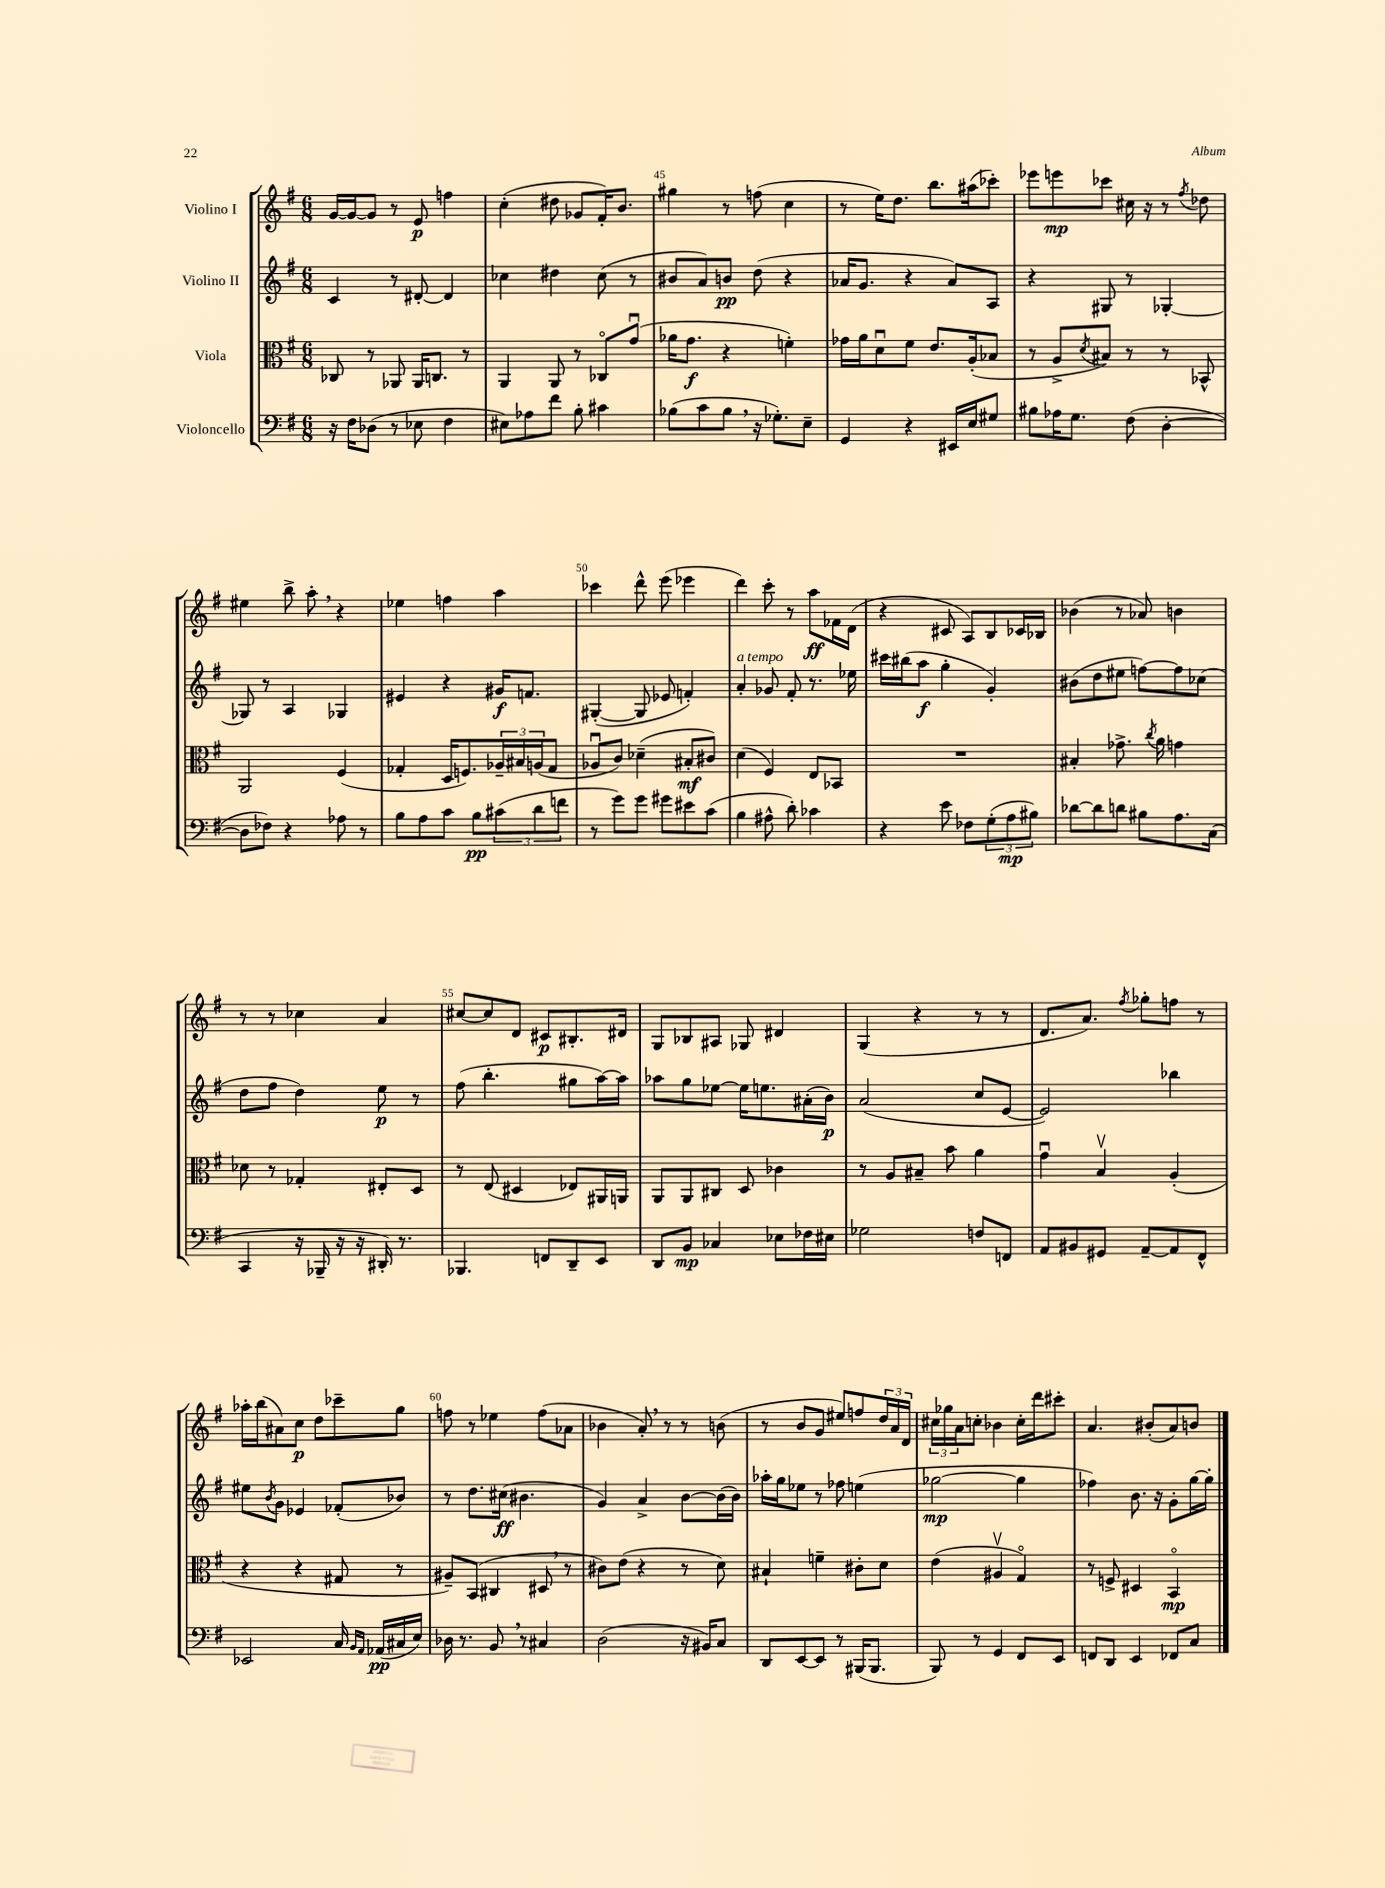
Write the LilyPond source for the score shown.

<<
\new StaffGroup <<
\new Staff = "s0" \with { instrumentName = "Violino I" } {
    \clef treble \key g \major \numericTimeSignature \time 6/8
    g'16~ g'16~ g'8 r8 e'8\p f''4 |
    c''4-.( dis''8 ges'8 fis'16-.) b'8. |
    gis''4 r8 f''8( c''4 |
    r8 e''16) d''8. b''8. ais''16( ces'''8-.) |
    ees'''8 e'''8\mp ces'''8 cis''16 r16 r8 \acciaccatura { fis''8 } des''8 |
    eis''4 b''8-> a''8-. \breathe r4 |
    ees''4 f''4 a''4 |
    ces'''4 d'''8-^ e'''8( ees'''4 |
    d'''4) c'''8-. r8 a''8\ff fes'16 d'16( |
    r4 cis'8 a8) b8 ces'16 bes16 |
    bes'4( r8 aes'8) b'4 |
    r8 r8 ces''4 a'4 |
    cis''8~ cis''8 d'8 cis'8\p bis8.-. dis'16 |
    g8 bes8 ais8 ges8 dis'4 |
    g4( r4 r8 r8 |
    d'8. a'8.) \acciaccatura { fis''8 } ges''8-. f''8 r8 |
    aes''16-. b''16( ais'8) c''8\p d''8 ces'''8-- g''8 |
    f''8 r8 ees''4 f''8( aes'8 |
    bes'4 a'8-.) \breathe r8 r8 b'8( |
    r8 b'8 g'8 eis''8) f''8 \tuplet 3/2 { d''16 a'16 d'16 } |
    \tuplet 3/2 { cis''16 ges''16 a'16 } c''8-. bes'4 c''16-. d'''16 cis'''8-. |
    a'4. bis'8-.( a'8) b'8 \bar "|." |
}
\new Staff = "s1" \with { instrumentName = "Violino II" } {
    \clef treble \key g \major \numericTimeSignature \time 6/8
    c'4 r8 dis'8~-. dis'4 |
    ces''4 dis''4 ces''8( r8 |
    bis'8 a'8) b'8\pp d''8( r4 |
    aes'16 g'8. r4 aes'8) a8 |
    r4 gis8 r8 ges4~-. |
    ges8 r8 a4 ges4 |
    eis'4 r4 gis'16\f f'8. |
    gis4~-.( gis8 ees'8 f'4-.) |
    a'4-.^\markup { \italic "a tempo" } ges'8 fis'8-. r8. ees''16 |
    cis'''16 bis''16( a''8\f g''4-. g'4-.) |
    bis'8( d''8 eis''8 f''8~) f''8 ces''8( |
    d''8 fis''8 d''4) e''8\p r8 |
    fis''8( b''4.-. gis''8 a''16~) a''16 |
    aes''8 g''8 ees''8~ ees''16 e''8. ais'16-.( b'16\p) |
    a'2( c''8 e'8~ |
    e'2) bes''4 |
    eis''8 \acciaccatura { b'8 } g'8 ees'4 fes'8-.( bes'8) |
    r8 d''8. cis''16\ff( bis'4. |
    g'4) a'4-> b'8~ b'16( b'16) |
    aes''16-. g''16 ees''8 r8 fes''8 e''4( |
    ges''2~\mp ges''4 |
    fes''4) b'8. r16 g'8-. g''16~ g''16-. \bar "|." |
}
\new Staff = "s2" \with { instrumentName = "Viola" } {
    \clef alto \key g \major \numericTimeSignature \time 6/8
    ces8 r8 aes,8 aes,16 c8. r8 |
    a,4 a,8 r8 ces8\flageolet g'8\downbow( |
    aes'16 g'8.\f r4 f'4-.) |
    ges'16 a'16 d'8\downbow fis'8 e'8. a16-.( bes8 |
    r8 a8-> \acciaccatura { d'8 } bis8) r8 r8 bes,8-^ |
    a,2 fis4( |
    ges4-. d16 f8.) \tuplet 3/2 { aes16-- bis16 a16( } ges8 |
    aes8\downbow c'8) des'4--( bis8-.\mf cis'8) |
    d'4( fis4) e8 bes,8 |
    R2. |
    bis4-. ges'8.-> \acciaccatura { c''8 } a'16 g'4 |
    des'8 r8 ges4-. eis8-. d8 |
    r8 e8( dis4 ees8) ais,16 a,16 |
    a,8 a,8 cis8 d8 ces'4 |
    r8 a8 bis8-- b'8 a'4 |
    g'4\downbow b4\upbow a4-.( |
    r4 r4 gis8 r8 |
    ais8--) b,8( cis4 dis8 \breathe r8 |
    cis'8) e'8( r4 r8 d'8) |
    bis4-! f'4-- cis'8-. d'8 |
    e'4( ais4\upbow g4\flageolet) |
    r8 f8-> dis4 b,4\flageolet\mp \bar "|." |
}
\new Staff = "s3" \with { instrumentName = "Violoncello" } {
    \clef bass \key g \major \numericTimeSignature \time 6/8
    r16 fis16 des8( r8 ees8 fis4 |
    eis8) aes8 fis'8 b8-. cis'4 |
    bes8( c'8 bes8 \breathe r16 ges8.-.) e8-- |
    g,4 r4 eis,16 e16 gis8 |
    bis8 aes16 g8. fis8( d4~-. |
    d8 fes8) r4 aes8 r8 |
    b8 a8 c'8 b8\pp \tuplet 3/2 { cis'8( d'8 f'8 } |
    r8 g'8) g'8 gis'8 eis'8 c'8( |
    b4 ais8-^ d'8-.) ces'4 |
    r4 e'8 fes8 \tuplet 3/2 { g8-.( a8\mp bis8) } |
    des'8~ des'8 d'8 bis8 a8. c16( |
    c,4 r16 bes,,16-- r16 r16 dis,16-.) r8. |
    bes,,4. f,8 d,8-- e,8 |
    d,8 b,8\mp ces4 ees8 fes16 eis16 |
    ges2 f8 f,8 |
    a,8 bis,8 gis,8 a,8~-- a,8 fis,8-^ |
    ees,2 c16 \grace { b,16 a,16 } aes,16\pp( cis16 e16) |
    des16 r8. b,8 \breathe r8 cis4 |
    d2( r16 bis,16) c8 |
    d,8 e,8~ e,8 r8 bis,,16( bis,,8. |
    b,,8) r8 g,4 fis,8 e,8 |
    f,8 d,8 e,4 fes,8 c8 \bar "|." |
}
>>
>>
\layout { \context { \Score currentBarNumber = #43 \override BarNumber.break-visibility = ##(#f #t #t) barNumberVisibility = #(every-nth-bar-number-visible 5) } }
